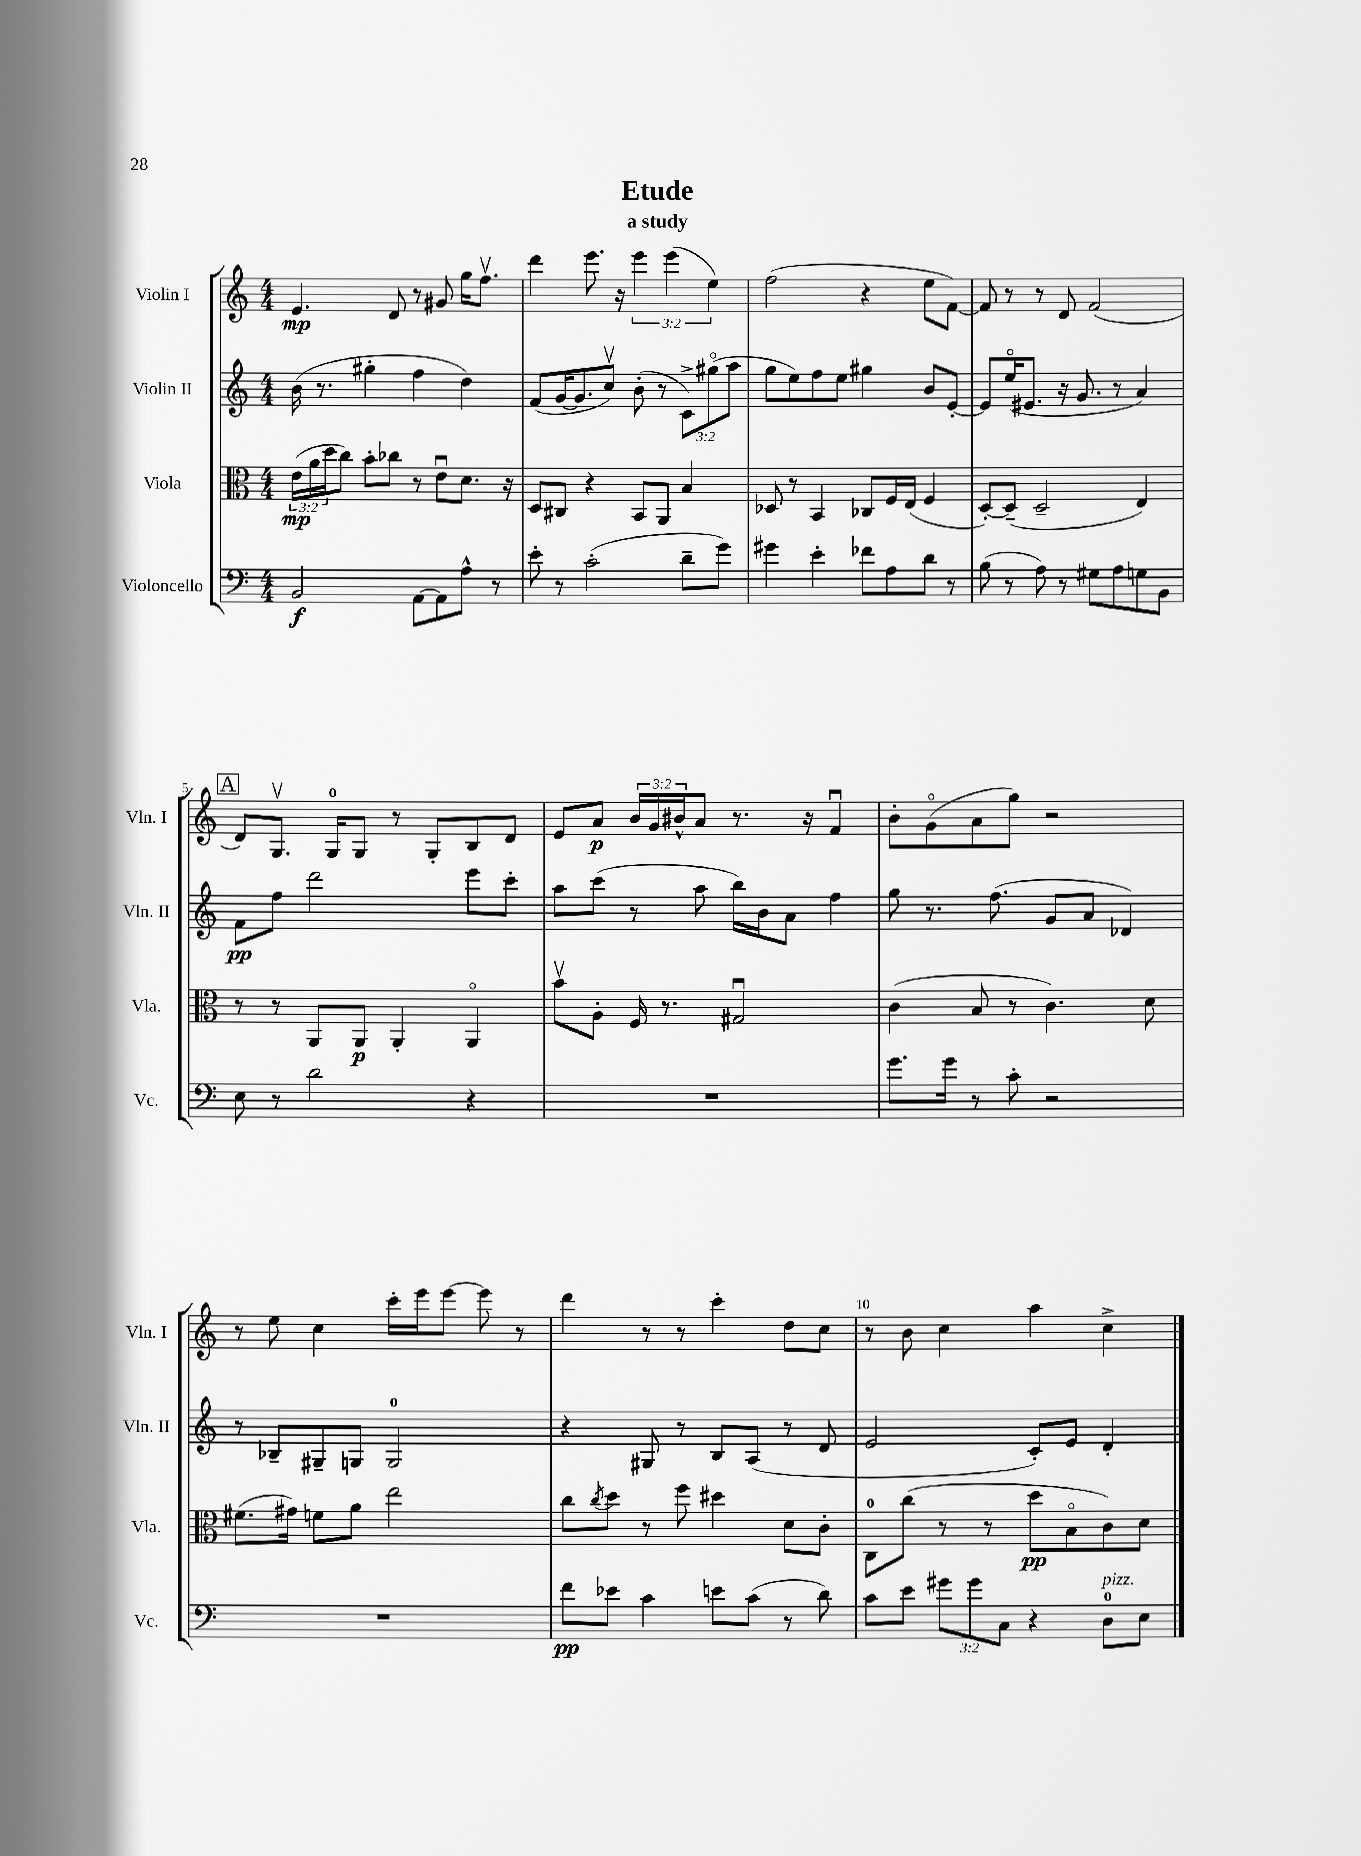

**kern	**kern	**kern	**kern
*staff4	*staff3	*staff2	*staff1
*clefF4	*clefC3	*clefG2	*clefG2
*k[]	*k[]	*k[]	*k[]
*M4/4	*M4/4	*M4/4	*M4/4
2BB	(24e	(16b	4.e
.	24a	.	.
.	.	8.r	.
.	24dd	.	.
.	8cc)	.	.
.	8b'	4gg#'	.
.	8cc-	.	8d
[8AA	8r	4ff	8r
8AA]	8eu	.	8g#
8A^^	8.d	4dd)	16gg
.	.	.	8.ffv
8r	.	.	.
.	16r	.	.
=	=	=	=
8e'	8D	(8f	4ddd
8r	8C#	[16g	.
.	.	8.g]	.
(2c'	4r	.	8.eee
.	.	8ccv)	.
.	.	.	16r
.	8BB	(8b'	6eee
.	8AA	8r	.
.	.	.	(6eee
8d~	4B	12c^)	.
.	.	(12gg#o	6ee)
8g)	.	.	.
.	.	12aa	.
=	=	=	=
4g#	8D-	8gg	(2ff
.	8r	8ee)	.
4e'	4BB	8ff	.
.	.	8ee	.
8f-	8C-	4gg#	4r
8A	16F	.	.
.	(16E	.	.
8d	4F	8b	8ee
8r	.	[8e'	[8f)
=	=	=	=
(8B	[8D')	8e]	8f]
8r	(8D~]	(16eeo	8r
.	.	8.e#	.
8A)	2D~	.	8r
8r	.	16r	8d
.	.	8.g	.
8G#	.	.	(2f
8A	.	8r	.
8G	4E)	4a)	.
8BB	.	.	.
=	=	=	=
8E	8r	8f	8d)
8r	8r	8ff	8.Gv
2d	8AA	2ddd	.
.	.	.	16G
.	8AA	.	8G
.	4AA'	.	8r
.	.	.	8G'
4r	4AAo	8eee	8B
.	.	8ccc'	8d
=	=	=	=
1r	8bv	8aa	8e
.	8A'	(8ccc	8a
.	16F	8r	24b
.	.	.	24g
.	8.r	.	.
.	.	.	24b#^^
.	.	8aa	8a
.	2G#u	16bb)	8.r
.	.	16b	.
.	.	8a	.
.	.	.	16r
.	.	4ff	4fu
=	=	=	=
8.g	(4c	8gg	8b'
.	.	8.r	(8go
16g	.	.	.
8r	8B	.	8a
.	.	(8.ff	.
8c'	8r	.	8gg)
2r	4.c)	8g	2r
.	.	8a	.
.	.	4d-)	.
.	8d	.	.
=	=	=	=
1r	(8.f#	8r	8r
.	.	8B-~	8ee
.	16g#)	.	.
.	8f	8G#~	4cc
.	8a	8G	.
.	2ee	2G	16ccc'
.	.	.	16eee
.	.	.	[8eee
.	.	.	8eee]
.	.	.	8r
=	=	=	=
8f	8cc	4r	4ddd
.	8qcc	.	.
8e-	8dd	.	.
4c	8r	8G#	8r
.	8ff	8r	8r
8e	4dd#	8B	4ccc'
(8c	.	(8A	.
8r	8d	8r	8dd
8d)	8c'	8d	8cc
=	=	=	=
8c	8C	2e	8r
8e	(8cc	.	8b
12g#	8r	.	4cc
12g#	.	.	.
.	8r	.	.
12C	.	.	.
4r	8dd	8c')	4aa
.	8Bo	8e	.
8D	8c)	4d'	4cc^
8E	8d	.	.
==	==	==	==
*-	*-	*-	*-
